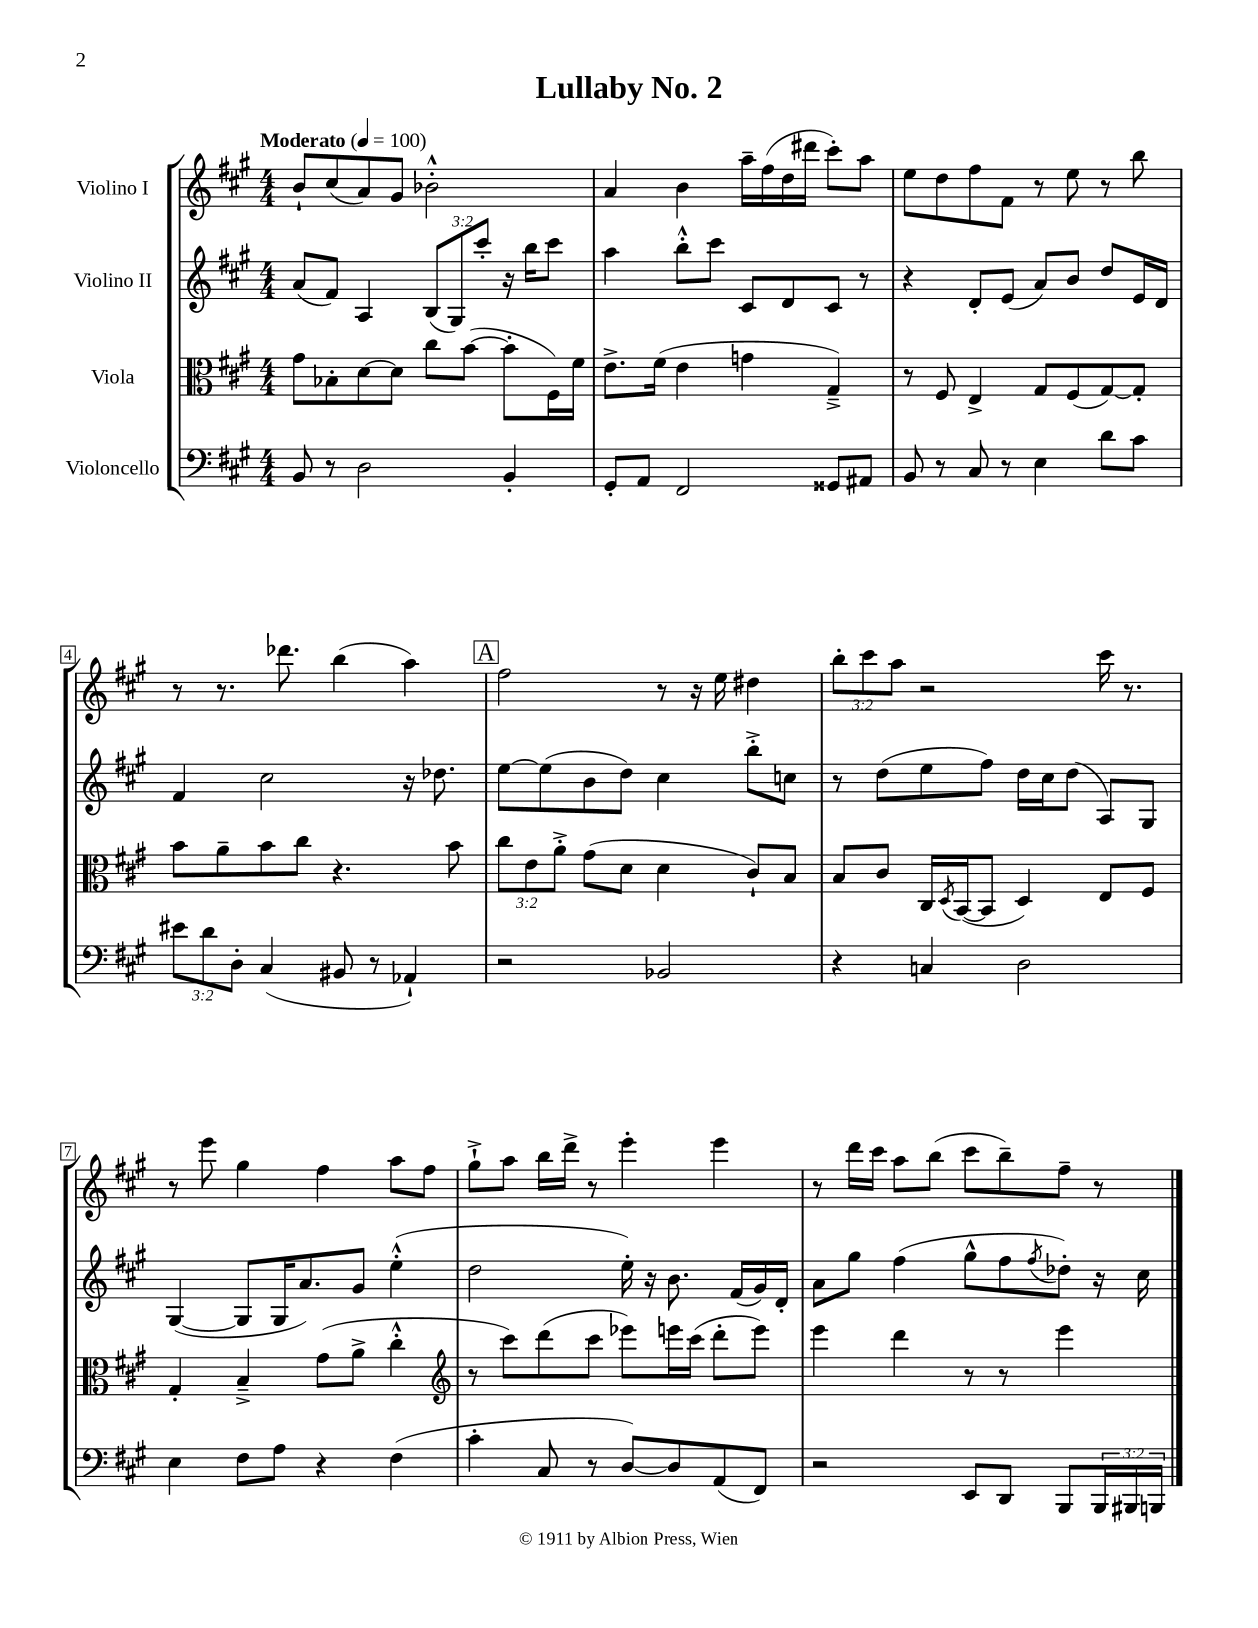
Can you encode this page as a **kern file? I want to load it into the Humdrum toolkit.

**kern	**kern	**kern	**kern
*staff4	*staff3	*staff2	*staff1
*clefF4	*clefC3	*clefG2	*clefG2
*k[f#c#g#]	*k[f#c#g#]	*k[f#c#g#]	*k[f#c#g#]
*M4/4	*M4/4	*M4/4	*M4/4
*MM100	*MM100	*MM100	*MM100
8BB	8g#	(8a	8b`
8r	8B-'	8f#)	(8cc#
2D	[8d	4A	8a)
.	8d]	.	8g#
.	8cc#	(12B	2b-'^^
.	.	12G#)	.
.	([8b	.	.
.	.	12ccc#'	.
4BB'	8b']	16r	.
.	.	16bb	.
.	16F#)	8ccc#	.
.	16f#	.	.
=	=	=	=
8GG#'	8.e^	4aa	4a
8AA	.	.	.
.	(16f#	.	.
2FF#	4e	8bb'^^	4b
.	.	8ccc#	.
.	4g	8c#	16aa~
.	.	.	(16ff#
.	.	8d	16dd
.	.	.	16ddd#
8GG##	4G#~^)	8c#	8ccc#')
8AA#	.	8r	8aa
=	=	=	=
8BB	8r	4r	8ee
8r	8F#	.	8dd
8C#	4E^	8d'	8ff#
8r	.	(8e	8f#
4E	8G#	8a)	8r
.	(8F#	8b	8ee
8d	[8G#)	8dd	8r
8c#	8G#']	16e	8bb
.	.	16d	.
=	=	=	=
12e#	8b	4f#	8r
12d	.	.	.
.	8a~	.	8.r
12D'	.	.	.
(4C#	8b	2cc#	.
.	.	.	8.ddd-
.	8cc#	.	.
8BB#	4.r	.	(4bb
8r	.	.	.
4AA-`)	.	16r	4aa)
.	.	8.dd-	.
.	8b	.	.
=	=	=	=
2r	12cc#	[8ee	2ff#
.	12e	.	.
.	.	(8ee]	.
.	12a'^	.	.
.	(8g#	8b	.
.	8d	8dd)	.
2BB-	4d	4cc#	8r
.	.	.	16r
.	.	.	16ee
.	8c#`)	8bb'^	4dd#
.	8B	8cc	.
=	=	=	=
4r	8B	8r	12bb'
.	.	.	12ccc#
.	8c#	(8dd	.
.	.	.	12aa
4C	16C#	8ee	2r
.	8qD	.	.
.	([16BB	.	.
.	8BB]	8ff#)	.
2D	4D)	16dd	.
.	.	16cc#	.
.	.	(8dd	.
.	8E	8A)	16ccc#
.	.	.	8.r
.	8F#	8G#	.
=	=	=	=
4E	4G#'	([4G#	8r
.	.	.	8eee
8F#	4B~^	8G#]	4gg#
8A	.	16G#	.
.	.	8.a)	.
4r	(8g#	.	4ff#
.	8a^	8g#	.
(4F#	4cc#'^^	(4ee'^^	8aa
.	.	.	8ff#
=	=	=	=
*	*clefG2	*	*
4c#'	8r	2dd	8gg#`^
.	8ccc#)	.	8aa
8C#	(8ddd	.	16bb
.	.	.	16ddd^
8r	8ccc#	.	8r
[8D)	8eee-)	16ee')	4eee'
.	.	16r	.
8D]	16eee	8.b	.
.	(16ccc#	.	.
(8AA	8ddd'	.	4eee
.	.	(16f#	.
8FF#)	8eee)	16g#)	.
.	.	16d'	.
=	=	=	=
2r	4eee	8a	8r
.	.	8gg#	16ddd
.	.	.	16ccc#
.	4ddd	(4ff#	8aa
.	.	.	(8bb
8EE	8r	8gg#^^	8ccc#
8DD	8r	8ff#	8bb~)
.	.	8qff#	.
8BBB	4eee	8dd-')	8ff#~
24BBB	.	16r	8r
24BBB#	.	.	.
.	.	16cc#	.
24BBB	.	.	.
==	==	==	==
*-	*-	*-	*-
